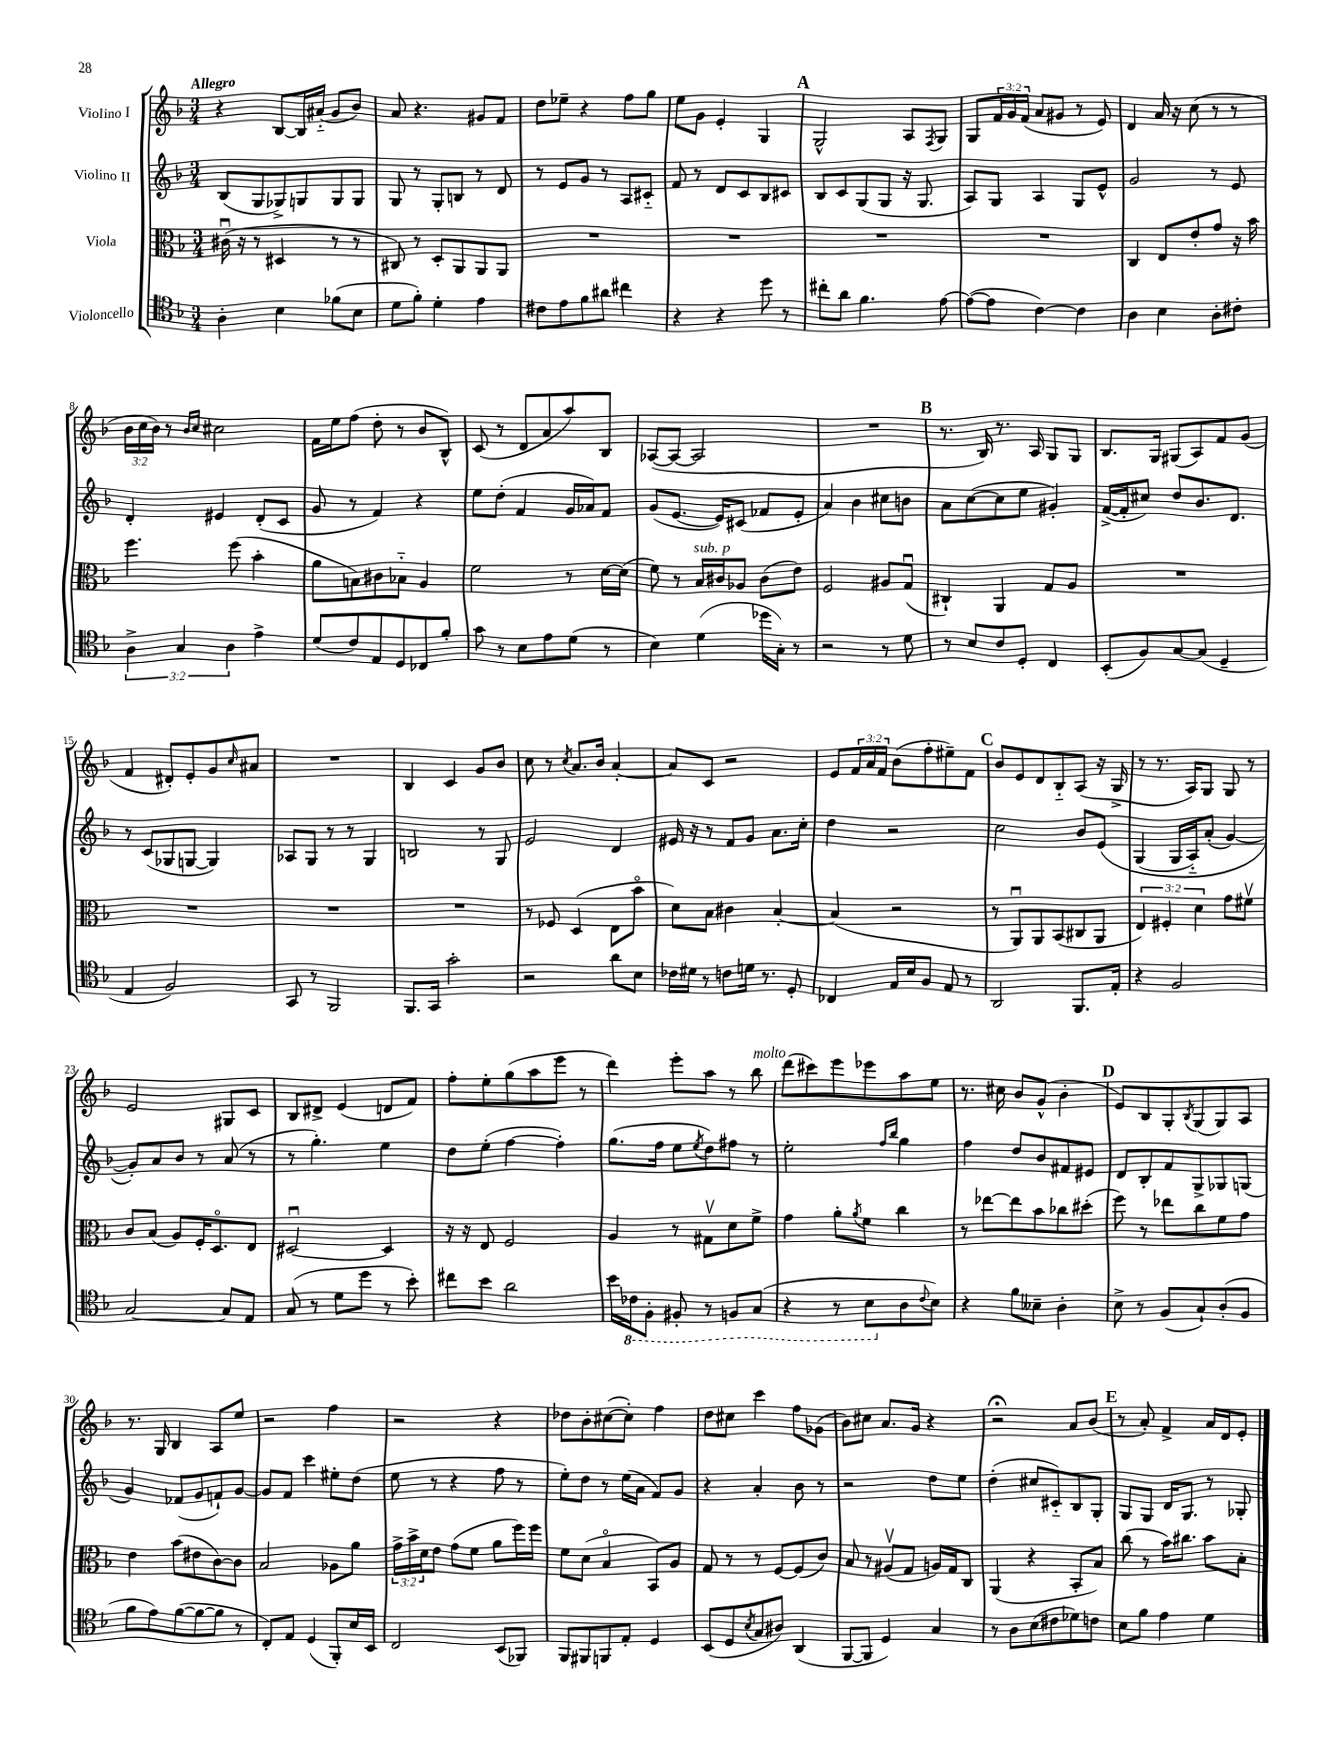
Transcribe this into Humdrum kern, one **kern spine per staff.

**kern	**kern	**kern	**kern
*staff4	*staff3	*staff2	*staff1
*clefC4	*clefC3	*clefG2	*clefG2
*k[b-]	*k[b-]	*k[b-]	*k[b-]
*M3/4	*M3/4	*M3/4	*M3/4
4A'\	(16c#u\	(8B-/L	4r
.	16r	.	.
.	8r	8G/	.
4B-\	4D#/	8G-^/)	[8B-/L
.	.	8G/	16B-/]L
.	.	.	(16a#'~/JJ
(8f-\L	8r	8G/	8g/L
8B-\J	8r	8G/J	8b-/J)
=	=	=	=
8d\L	8C#/)	8G/	8a/
8f'\J)	8r	8r	4.r
4d'\	8D'/L	8G'/L	.
.	8AA/	8B/J	.
4e\	8AA/	8r	8g#/L
.	8AA/J	8d/	8f/J
=	=	=	=
8c#\L	2.r	8r	8dd\L
8e\	.	8e/L	8ee-~\J
8f\	.	8g/J	4r
8a#\J	.	8r	.
4cc#\	.	8A/L	8ff\L
.	.	8c#'~/J	8gg\J
=	=	=	=
4r	2.r	8f/	8ee\L
.	.	8r	8g\J
4r	.	8d/L	4e'/
.	.	8c/	.
8dd\	.	8B-/	4G/
8r	.	8c#/J	.
=	=	=	=
8cc#'\L	2.r	8B-/L	2G^^/
8a\J	.	8c/	.
4.f\	.	(8G/	.
.	.	8G/J	.
.	.	16r	8A/L
.	.	8.G/	.
.	.	.	8qF/
[8e\	.	.	8G/J
=	=	=	=
(8e\_L	2.r	8A/L)	8G/L
8e\]J	.	8G/J	24f/L
.	.	.	24g/
.	.	.	(24f/JJ
[4c\)	.	4A/	8a/L
.	.	.	8g#/J
4c\]	.	8G/L	8r
.	.	8e^^/J	8e/)
=	=	=	=
4A\	4C/	2g/	4d/
4B-\	8E/L	.	16a/
.	.	.	16r
.	8e'/	.	(8cc\
8A'\L	8g/J	8r	8r
8c#'\J	16r	8e/	8r
.	16b-\	.	.
=	=	=	=
6A^\	4.ff\	4d'/	24b-\LL
.	.	.	24cc\
.	.	.	24b-\JJ)
.	.	.	8r
6G/	.	.	.
.	.	.	16qqb-/LL
.	.	.	16qqcc/JJ
.	.	4e#/	2cc#\
6A\	.	.	.
.	(8ff\	.	.
4e^\	4b-'\	(8d'/L	.
.	.	8c/J	.
=	=	=	=
(8d/L	8a\L	8g/	16f\LL
.	.	.	16ee\J
8c/)	8B\)	8r	(8ff\J
8E/	8c#\	4f/)	8dd'\
8D/	8B-'~\J	.	8r
8C-/	4A/	4r	8b-/L
8f'/J	.	.	8B-^^/J)
=	=	=	=
8g\	2f\	8ee\L	(8c/
8r	.	(8dd'\J	8r
8B-\L	.	4f/	8d/L
8e\	.	.	8a/
(8d\J	8r	16g/LL	8aa/)
.	.	16a-/J)	.
8r	[16d\LL	8f/J	8B-/J
.	(16d\]JJ	.	.
=	=	=	=
4B-\)	8f\)	(8g/L	([8A-/L
.	8r	[8.e/J	8A-/_J
(4d\	16B-/LL	.	2A-/]
.	16c#/J	16e/]LK)	.
.	8A-/J	(8c#/J	.
16dd-\LL	(8c#\L	8f-/L	.
16G'\JJ)	.	.	.
8r	8e\J)	8e'/J	.
=	=	=	=
2r	2F/	4a/)	2.r
.	.	4b-\	.
8r	8A#/L	8cc#\L	.
8d\	(8Gu/J	8b\J	.
=	=	=	=
8r	4C#`/)	8a\L	8.r
8B-/L	.	([8cc\	.
.	.	.	16B-/)
8c/	4AA/	8cc\]	8.r
8D'/J	.	8ee\J	.
.	.	.	16A/
4C/	8G/L	4g#'/)	8G/L
.	8A/J	.	8G/J
=	=	=	=
(8BB-'/L	2.r	([16f^/LL	8.B-/L
.	.	16f'/]J	.
8F/)	.	8cc#/J)	.
.	.	.	16G/Jk
[8G/	.	8dd/L	(8G#/L
(8G/]J	.	8.b-/	8A/)
4D~/	.	.	8f/
.	.	8.d/J	.
.	.	.	(8g/J
=	=	=	=
4E/	2.r	8r	4f/
.	.	(8c/L	.
2F/)	.	8G-/	8d#'/L)
.	.	[8G/J	8e'/
.	.	4G/])	8g/
.	.	.	16qqcc/
.	.	.	8a#/J
=	=	=	=
8GG/	2.r	8A-/L	2.r
8r	.	8G/J	.
2FF/	.	8r	.
.	.	8r	.
.	.	4G/	.
=	=	=	=
8.FF/L	2.r	2B/	4B-/
16GG/Jk	.	.	.
2g'\	.	.	4c/
.	.	8r	8g/L
.	.	8G/	8b-/J
=	=	=	=
2r	8r	2e/	8cc\
.	8F-/	.	8r
.	.	.	8qcc/
.	(4D/	.	8.a/L
.	.	.	16b-/Jk
8a\L	8E\L	4d/	[4a'/
8B-\J	8b-o\J	.	.
=	=	=	=
16c-\LL	8d\L)	16e#/	8a/]L
16d#\JJ	.	16r	.
8r	8B-\J	8r	8c/J
8c\L	4c#\	8f/L	2r
16d\Jk	.	8g/J	.
8.r	.	.	.
.	[4B-'/	8.a\L	.
8D'/	.	.	.
.	.	16cc'\Jk	.
=	=	=	=
4C-/	(4B-/]	4dd\	8e/L
.	.	.	24f/L
.	.	.	24a/
.	.	.	24f/JJ
16E/LL	2r	2r	(8b-\L
16B-/J	.	.	.
8F/J	.	.	8ff'\
8E/	.	.	8ee#~\)
8r	.	.	8f\J
=	=	=	=
2AA/	8r	2cc\	8b-/L
.	8AAu/L)	.	8e/
.	8AA/	.	8d/
.	(8BB-/	.	8B-'~/
8.FF/L	8C#/	8b-/L	(8A/J
.	8AA/J	&(8e/J	16r
16E'/Jk	.	.	16G^/
=	=	=	=
4r	6E/)	(4G/	8r
.	.	.	8.r
.	6F#'/	.	.
2F/	.	16G/LL	.
.	.	16A'~/J)	16A/LK)
.	6d\	.	.
.	.	(8a'/J	8G/J
.	8g\L	[4g/)	8G/
.	8f#v\J	.	8r
=	=	=	=
[2G/	8c/L	8g'/]L&)	2e/
.	(8B-/J	8a/	.
.	8A/L)	8b-/J	.
.	16F'/K	8r	.
.	8.Do/	.	.
8G/]L	.	(8a/	8G#/L
8E/J	8E/J	8r	8c/J
=	=	=	=
(8G/	[2D#u/	8r	8B-/L
8r	.	4.gg'\)	8d#^/J
8d\L	.	.	(4e/
8dd\J	.	.	.
8r	4D#/]	4ee\	8d/L
8b-'\)	.	.	8f/J)
=	=	=	=
8cc#\L	16r	8dd\L	8ff'\L
.	16r	.	.
8b-\J	8E/	(8ee'\J	8ee'\
2a\	2F/	[4ff\	(8gg\
.	.	.	8aa\
.	.	4ff'\])	8eee\J
.	.	.	8r
=	=	=	=
16b-\LL	4A/	(8.gg\L	4ddd\)
16C-\J	.	.	.
8FF'\J	.	.	.
.	.	16ff\Jk	.
8FF#'/	8r	8ee\L	8eee'\L
.	.	8qee/	.
8r	8G#v\L	8dd\)	8aa\J
8FF/L	8d\	8ff#\J	8r
(8GG/J	8f^\J	8r	8bb-\
=	=	=	=
4r	4g\	2ee'\	(8ddd\L
.	.	.	8ccc#\)
8r	8a'\L	.	8eee\
.	8qa/	.	.
8BB-\L	8f\J	.	8eee-\
.	.	16qqff/LL	.
.	.	16qqbb-/JJ	.
8A\	4cc\	4gg\	8aa\
8qqc/	.	.	.
8B-\J)	.	.	8ee\J
=	=	=	=
4r	8r	4ff\	8.r
.	[8ee-\L	.	.
.	.	.	16cc#\
8f\L	8ee-\]	8dd/L	8b-/L
8B--~\J	8b-\	8b-/	(8g^^/J
4A'\	8cc-\	8f#/	4b-'\
.	(8dd#'\J	8e#/J	.
=	=	=	=
8B-^\	8ff\)	8d/L	8e/L)
8r	8r	8B-'/	8B-/
(8F/L	8ee-\L	8f/	8G'/
.	.	.	8qB-/
8G`/)	8cc\	8G^/	(8G/
(8A'/	8f\	8G-/	8G/)
8F/J	8g\J	(8G/J	8A/J
=	=	=	=
8f\L	4e\	4g/)	8.r
8e\)	.	.	.
.	.	.	16G/
([8f\	(8b-\L	(8f-/L	4B-/
8f\_	8e#\	8g/	.
8f\]J	[8c\)	8f`/)	8A/L
8r	8c\]J	[8g/J	8ee/J
=	=	=	=
8C'/L)	2B-/	8g/]L	2r
8E/J	.	8f/J	.
(4D/	.	4ccc\	.
8FF'/L)	8A-\L	8ee#'\L	4ff\
16B-/L	8a\J	(8dd\J	.
16BB-/JJ	.	.	.
=	=	=	=
2C/	24g^\LL	8ee\	2r
.	24b-^\	.	.
.	24d\J	.	.
.	8e\J	8r	.
.	(8g\L	4r	.
.	8f\J	.	.
(8BB-/L	8a\L	8ff\	4r
8FF-/J)	16ff\L)	8r	.
.	16ff\JJ	.	.
=	=	=	=
8FF/L	8f\L	8ee'\L)	8dd-\L
8FF#/	(8d\J	8dd\J	8b-'\
8FF/	4B-o/	8r	([8cc#\
8E'/J	.	(16ee\LL	8cc#'\]J)
.	.	16a\JJ	.
4D/	8BB-/L)	8f/L)	4ff\
.	8A/J	8g/J	.
=	=	=	=
(8BB-/L	8G/	4r	8dd\L
8D/	8r	.	8cc#\J
8qB-/	.	.	.
8G/	8r	4a'/	4ccc\
8A#/J)	[8F/L	.	.
(4AA/	(8F/]	8b-\	8ff\L
.	8c/J)	8r	(8g-\J
=	=	=	=
[8FF/L	8B-/	2r	8b-\L)
8FF/]J	8r	.	8cc#\J
4D/)	(8A#v/L	.	8.a/L
.	8G/J	.	.
.	.	.	16g/Jk
4G/	16A/LL)	8dd\L	4r
.	16G/J	.	.
.	8C/J	8ee\J	.
=	=	=	=
8r	(4AA/	(4dd'\	2r;
8A\L	.	.	.
(8B-\	4r	8cc#/L	.
8c#\	.	8c#'~/)	.
8d-\)	8BB-'/L	8B-/	8a/L
8c\J	8B-/J)	8G'/J	(8b-/J
=	=	=	=
8B-\L	(8cc\	8G/L	8r
8f\J	8r	8G/J	8a'/)
4e\	16b-\LK)	16d/LK	4f^/
.	8.cc#\J	8.G/J	.
4d\	8b-\L	8r	16a/LL
.	.	.	16d/J
.	8B-'\J	8G-'/	8e'/J
==	==	==	==
*-	*-	*-	*-
